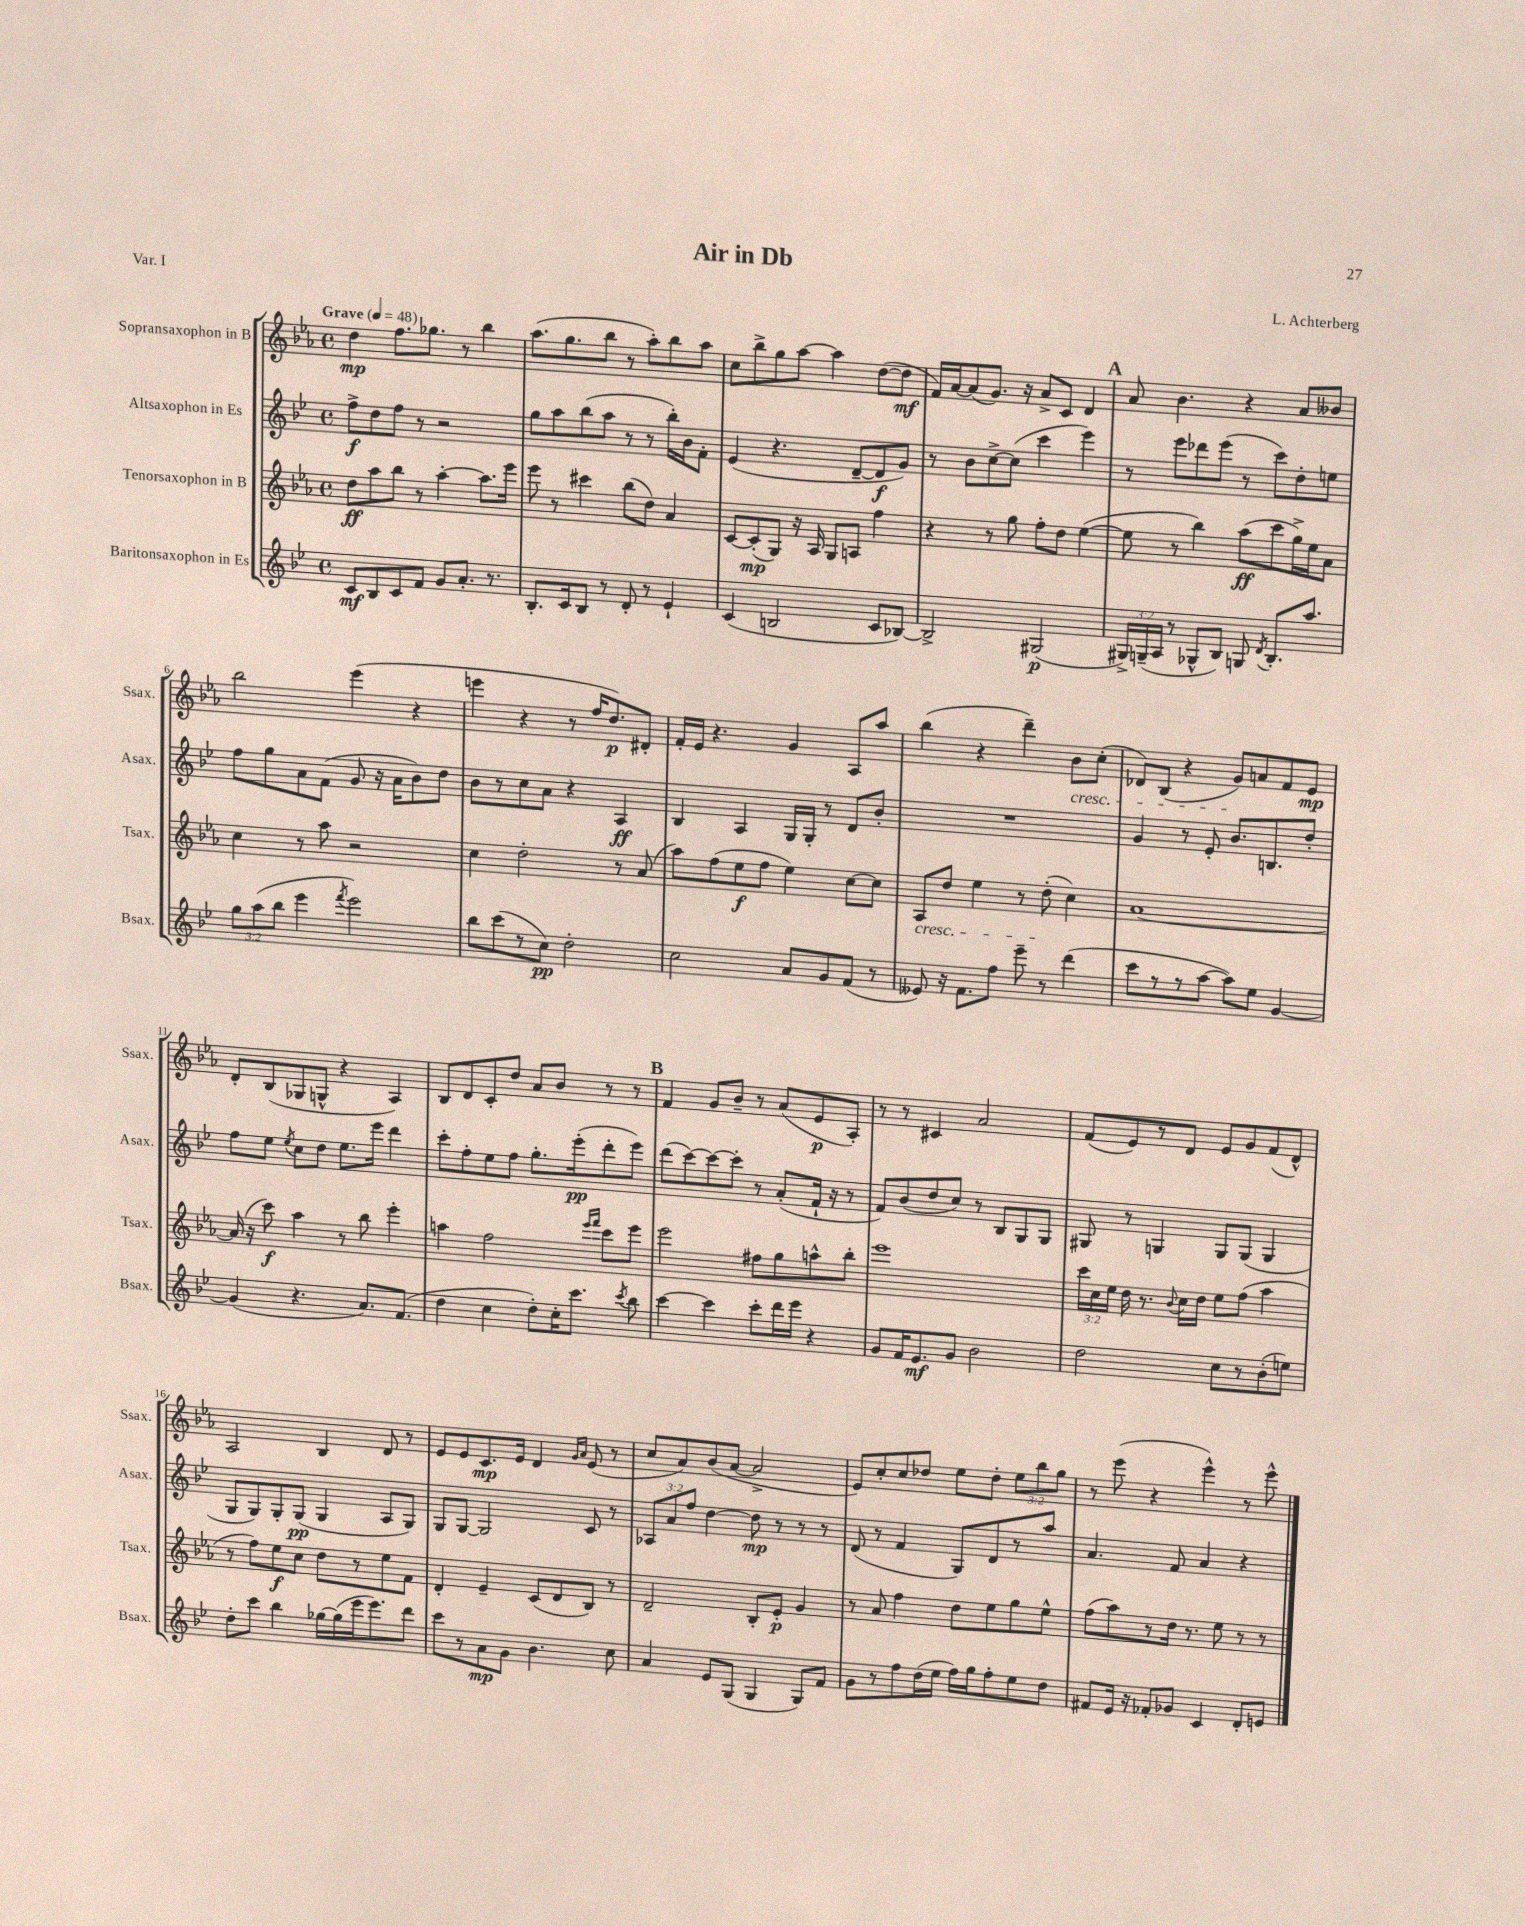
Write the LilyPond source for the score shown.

\header { title = "Air in Db" composer = "L. Achterberg" piece = "Var. I" }
<<
\new StaffGroup <<
\new Staff = "s0" \with { instrumentName = "Sopransaxophon in B" shortInstrumentName = "Ssax." } {
    \clef treble \key ees \major \defaultTimeSignature \time 4/4 \override Staff.TupletNumber.text = #tuplet-number::calc-fraction-text \tempo "Grave" 4 = 48
    \autoBeamOff d''4\mp f''8.[ ges''8.] r8 bes''4 |
    aes''8.[( g''8. bes''8] r8 aes''8[-.) bes''8 aes''8] |
    c''8[ bes''8-> g''8 aes''8]~ aes''4 d''8[~( d''8]\mf |
    f'16[) aes'16~ aes'8( g'8.]) r16 aes'8[-> c'8] d'4 |
    \mark \markup { \bold "A" } aes'8 bes'4. r4 aes'8[ beses'8] |
    bes''2 ees'''4( r4 |
    e'''4 r4 r8 f''16[ d''8.\p) dis'8]-. |
    f'16[-. ees'16] r4. g'4 aes8[ aes''8] |
    bes''4( r4 d'''4--) bes'8[\cresc c''8]-.( |
    des'8[) bes8]( r4 g'8[\!) a'8 f'8 ees'8]\mp |
    d'8[-. bes8( ges8 g8]-^ r4 aes4) |
    bes8[ d'8 c'8-. d''8] aes'8[ bes'8] r8 r8 |
    \mark \markup { \bold "B" } f'4 g'8[ bes'8]-- r8 aes'8[( ees'8\p aes8]-.) |
    r8 r8 cis'4 aes'2 |
    f'8[( ees'8) r8 d'8] ees'8[ g'8 f'8( d'8]-^) |
    aes2 bes4 d'8 r8 |
    ees'8[ ees'8 c'8.\mp ees'16] d'4 \grace { g'16[ aes'16] } ees'8( r8 |
    c''8[ aes'8) bes'8( aes'8]~ aes'2-> |
    ees'8[) c''8-. c''8 des''8] ees''8[ des''8]-. \tuplet 3/2 { ees''8[ bes''8 g''8] } |
    r8 ees'''8( r4 ees'''4-^) r8 ees'''8-^ \bar "|." |
}
\new Staff = "s1" \with { instrumentName = "Altsaxophon in Es" shortInstrumentName = "Asax." } {
    \clef treble \key bes \major \defaultTimeSignature \time 4/4 \override Staff.TupletNumber.text = #tuplet-number::calc-fraction-text
    \autoBeamOff f''8[->\f d''8 f''8] r8 r2 |
    g''8[ a''8 bes''8( a''8] r8 r8 bes''16[-.) bes'16 f'8]-. |
    ees'4( r4. d'8[~-- d'8\f g'8]) |
    r8 bes'8[ c''8~-> c''8]( c'''4 ees'''4) |
    \mark \markup { \bold "A" } r8 ees'''8[ des'''8 ees'''8]( r8 c'''8[) d''8-. e''8] |
    f''8[ g''8 a'8 f'8]( g'8 r16 a'16[ bes'8) d''8] |
    bes'8[ r8 c''8 a'8] r4 a4\ff |
    bes4 a4 g16[ g16]-. r8 d'8[ bes'8]-. |
    R1 |
    g'4 r8 ees'8-. bes'8.[ b8. d''8]-. |
    f''8[ ees''8] \acciaccatura { ees''8 } c''8[ d''8] ees''8.[ ees'''16] d'''4 |
    c'''8[-. f''8-. ees''8 f''8] g''8.[-. ees'''16-.\pp( d'''8-. ees'''8]) |
    \mark \markup { \bold "B" } d'''8[( c'''8~) c'''8~ c'''8]-. r8 a'8[-.( f'16]-! r16 r8 |
    f'8[) bes'8( d''8 c''8]) r8 bes8[ g8 g8] |
    gis8 r8 g4 g8[ g8]( g4 |
    g8[ g8) g8-. g8]\pp( g4 a8[ g8]) |
    g8[ g8]~ g2 c'8 r8 |
    \tuplet 3/2 { aes8[ a'8 f''8] } d''4~ d''8\mp r8 r8 r8 |
    d'8( r8 f'4 g8[) d'8 r8 a''8] |
    a'4. f'8 a'4 r4 \bar "|." |
}
\new Staff = "s2" \with { instrumentName = "Tenorsaxophon in B" shortInstrumentName = "Tsax." } {
    \clef treble \key ees \major \defaultTimeSignature \time 4/4 \override Staff.TupletNumber.text = #tuplet-number::calc-fraction-text
    \autoBeamOff d''8[\ff aes''8 bes''8] r8 aes''4~-. aes''8.[ ees'''16] |
    ees'''8 r8 cis'''4 bes''8[( d''8]) aes'4 |
    c'8[~ c'8-.\mp( g8]) r16 aes16 g8[ a8] f''4 |
    r4 r8 g''8 f''8[-. d''8] ees''4~( |
    \mark \markup { \bold "A" } ees''8 r8 bes''4) aes''8[\ff( c'''8 g''16->) ees''16 aes'8] |
    c''4 r8 aes''8 r2 |
    c''4 d''2-. r8 aes'8( |
    aes''8[) f''8( ees''8\f f''8] ees''4) c''8[~ c''8] |
    aes8[\cresc d''8] ees''4 r8 d''8-.\!( c''4) |
    aes'1~ |
    aes'16( r16 c'''8\f) aes''4 r8 bes''8 ees'''4-. |
    a''4 f''2 \grace { ees'''16[ f'''16] } c'''8[ ees'''8] |
    \mark \markup { \bold "B" } ees'''2 fis''8[ g''8 a''8-^ bes''8]-. |
    ees'''1 |
    \tuplet 3/2 { c'''16[ c''16 ees''16] } d''16 r8. \appoggiatura { bes'8 } c''16[ d''16] ees''8[ f''8]( aes''4 |
    r8 f''8[) ees''8\f c''8] d''8[ r8 ees''8 f'8] |
    d'4-. ees'4-- c'8[( d'8 bes8]) r8 |
    d'2-- bes8[-. ees'8]-.\p g'4 |
    r8 aes'8 f''4 d''8[ ees''8 g''8 ees''8]-^ |
    f''8[( aes''8) r8 d''16] r8. ees''8 r8 r8 \bar "|." |
}
\new Staff = "s3" \with { instrumentName = "Baritonsaxophon in Es" shortInstrumentName = "Bsax." } {
    \clef treble \key bes \major \defaultTimeSignature \time 4/4 \override Staff.TupletNumber.text = #tuplet-number::calc-fraction-text
    \autoBeamOff c'8[\mf bes8 c'8 f'8] g'8[ a'8.]-. r8. |
    bes8.[-. c'16 bes8] r8 d'8-. r8 ees'4-! |
    c'4( b2 c'8[ bes8]~) |
    bes2-> gis2\p( |
    \mark \markup { \bold "A" } \tuplet 3/2 { gis16[->) g16--( a16] } r8 ges8[-^ bes8]) g8 \acciaccatura { d'8 } bes8.[-. a''8.] |
    \tuplet 3/2 { g''8[ a''8( bes''8] } ees'''4 \acciaccatura { f'''8 } ees'''2) |
    bes''8[ c'''8( r8 c''8]\pp) d''2-. |
    c''2 a'8[ g'8 f'8]( r8 |
    eeses'8) r16 f'8.[ f''8] ees'''8-- r8 d'''4( |
    c'''8[ r8 r8 a''8]~ a''8[) ees''8] g'4~ |
    g'4( r4. a'8.[) f'8.]( |
    d''4 c''4 d''8[-.) c''16-. c'''8.] \acciaccatura { c'''8 } bes''8 |
    \mark \markup { \bold "B" } c'''4~ c'''4 c'''8[-. d'''16 ees'''16] r4 |
    g'8[ f'16 ees'8.\mf g'8] bes'2 |
    d''2 c''8[ r8 bes'8-.( e''8]) |
    d''8[-. c'''8] bes''4 ges''16[~ ges''16( ees'''16 ees'''8.) d'''8] |
    c'''8[ r8 a'8\mp g'8] bes'4. c''8 |
    a'4 ees'8[ g8]( g4 g8[) f'8] |
    g'8[ r8 f''8 d''16( ees''16] f''16[) g''16 f''8-. ees''8 d''8] |
    fis'8[ ees'16] r16 fes'8[-. ges'8] c'4 d'8[-. e'8] \bar "|." |
}
>>
>>
